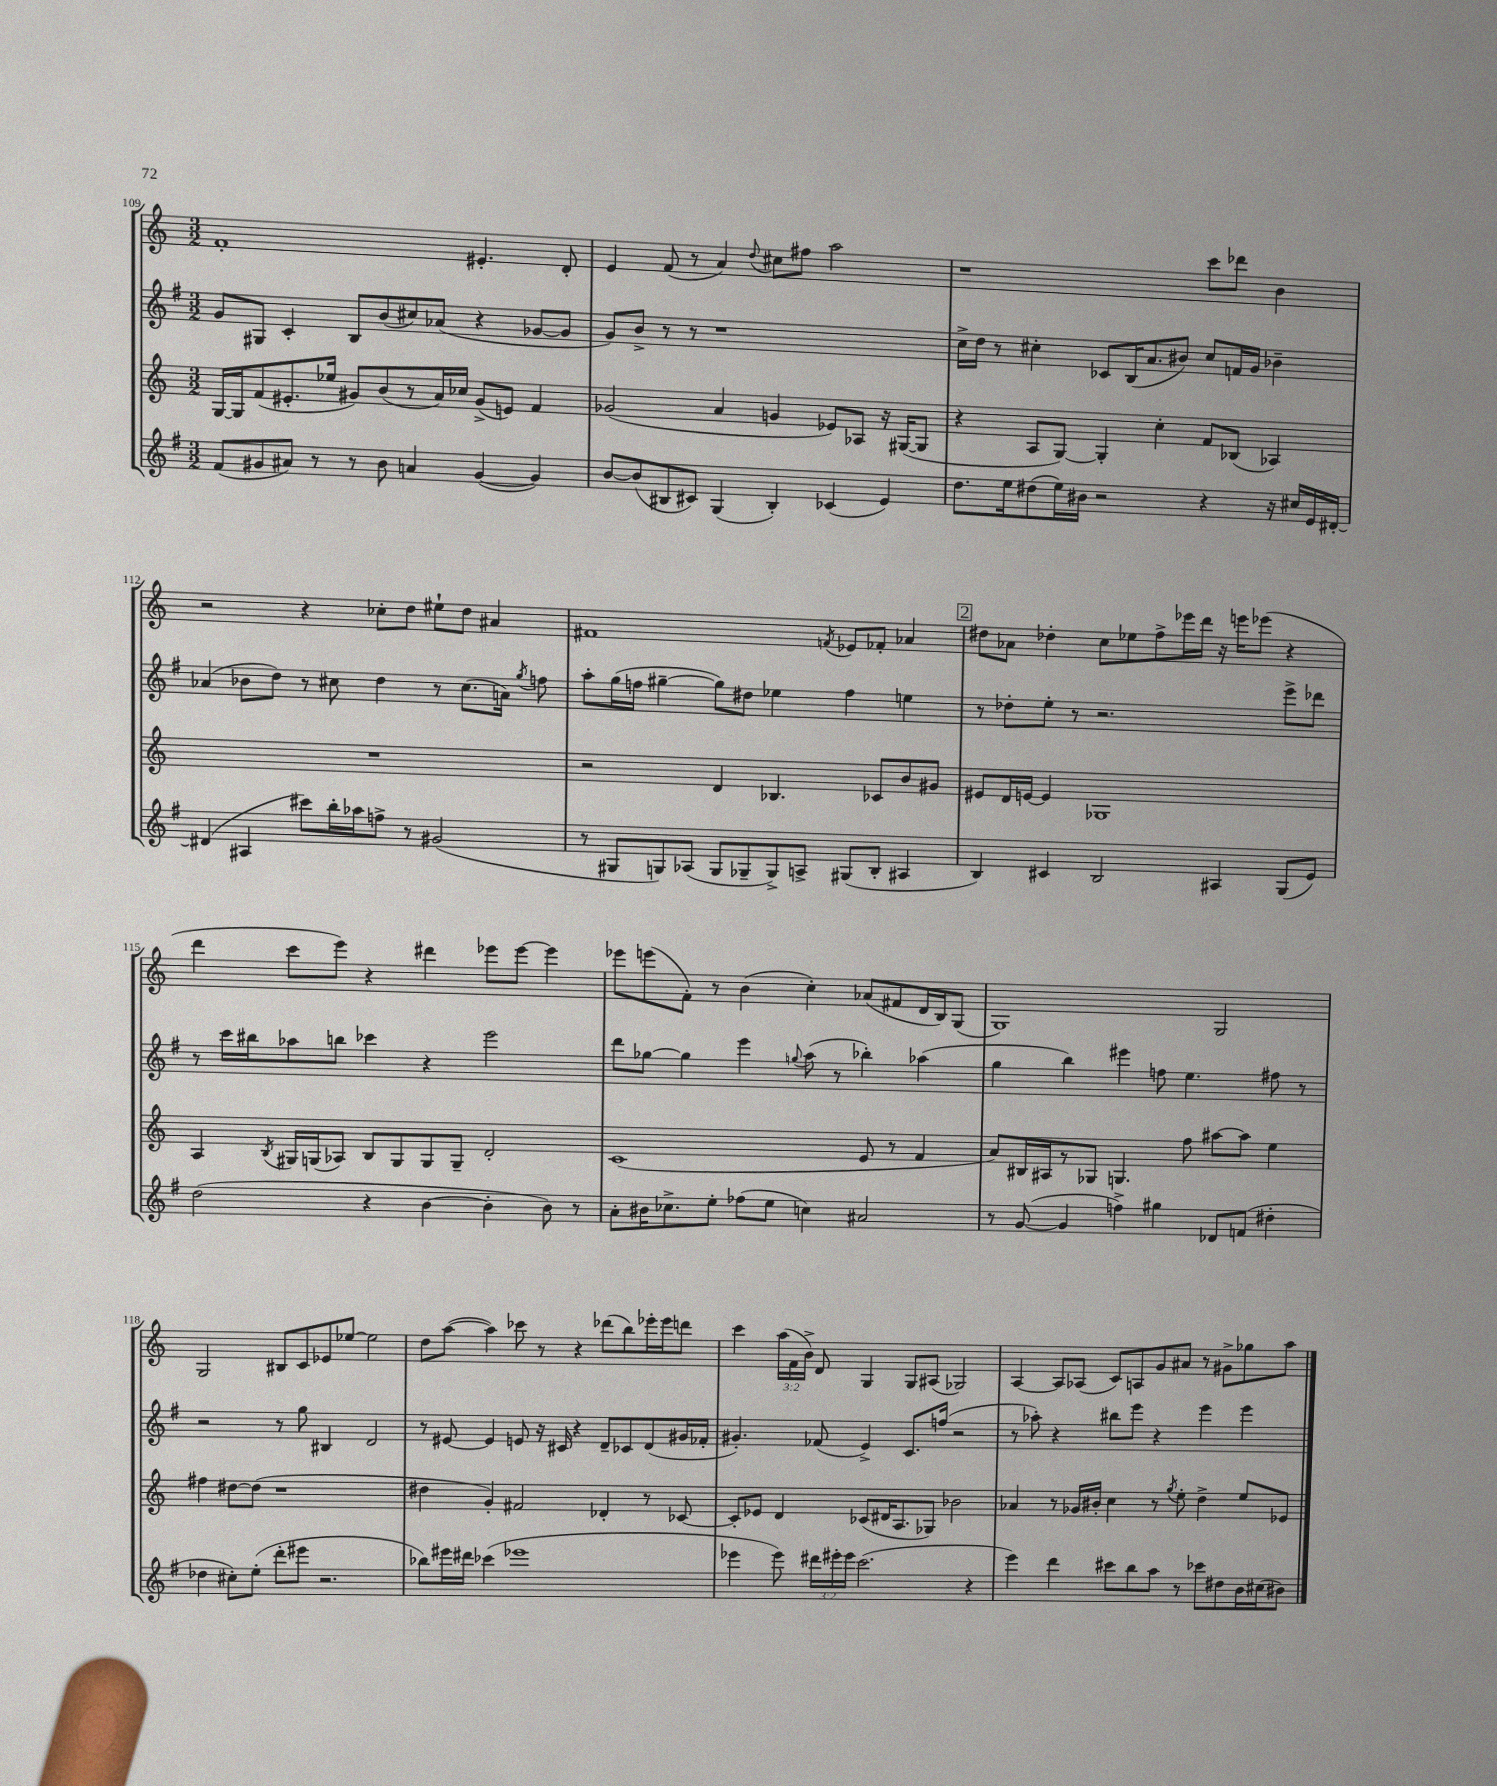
<<
\new StaffGroup <<
\new Staff = "s0" {
    \clef treble \key c \major \numericTimeSignature \time 3/2 \override Staff.TupletNumber.text = #tuplet-number::calc-fraction-text
    \autoBeamOff f'1-. eis'4.-. d'8-. |
    e'4 f'8( r8 a'4) \appoggiatura { d''8 } cis''8[ fis''8] a''2 |
    r1 c'''8[ des'''8] b'4 |
    r2 r4 ces''8[-. d''8] eis''8[-! d''8] ais'4 |
    fis'1 \acciaccatura { f'8 } ees'8[ fes'8]-. aes'4 |
    \mark \markup { \box "2" } dis''8[ aes'8] des''4-. c''8[ ees''8 f''8-> ees'''16 d'''16] r16 e'''16[ ees'''8]( r4 |
    d'''4 c'''8[ e'''8]) r4 dis'''4 ees'''8[ ees'''8]~ ees'''4 |
    ees'''8[ e'''8( f'8]-.) r8 b'4( c''4-.) aes'8[( fis'8 d'16 b16) g8]( |
    g1) g2 |
    g2 bis8[ c'8 ees'8 ees''8]~ ees''2 |
    d''8[ a''8]~( a''4) ces'''8 r8 r4 des'''8[( b''8) ees'''16-. ees'''16 d'''8] |
    c'''4 \tuplet 3/2 { a''16[( f'16 b'16]->) } d'8 g4 g8[ ais8]( ges2) |
    a4~ a8[ aes8]( c'8[) a8 g'8 ais'8] r8 gis'8[-> ges''8 a''8] \bar "|." |
}
\new Staff = "s1" {
    \clef treble \key g \major \numericTimeSignature \time 3/2
    \autoBeamOff g'8[ gis8] c'4-. b8[ b'8( cis''8) aes'8]( r4 ges'8[~ ges'8] |
    g'8[) b'8]-> r8 r8 r1 |
    c''16[-> d''16] r8 cis''4-. ces'8[ b16( a'8. bis'8]) cis''8[ f'16 g'16] bes'4-- |
    aes'4( bes'8[ d''8]) r8 cis''8 d''4 r8 cis''8.[( a'16]) \acciaccatura { g''8 } f''8 |
    a''8[-. g''16( f''16] gis''4~-- gis''8[) dis''8] ees''4 f''4 e''4 |
    \mark \markup { \box "2" } r8 des''8[-. e''8]-. r8 r2. e'''8[-> des'''8] |
    r8 c'''16[ bis''16 aes''8 b''8] ces'''4 r4 e'''2 |
    d'''8[ ges''8]~ ges''4 e'''4 \appoggiatura { g''8 } a''8( r8 bes''4-.) aes''4( |
    g''4 b''4) eis'''4 f''8 e''4. fis''8 r8 |
    r2 r8 g''8 bis4 d'2 |
    r8 eis'8~ eis'4 e'8 r16 cis'16 r4 d'8[-- ces'8 d'8( gis'16 fes'16]-. |
    gis'4.-.) fes'8( e'4->) c'8.[ f''16]( r2 |
    r8 aes''8-.) r4 bis''8[ e'''8] r4 e'''4 e'''4 \bar "|." |
}
\new Staff = "s2" {
    \clef treble \key c \major \numericTimeSignature \time 3/2
    \autoBeamOff g16[~ g16 f'8( eis'8.-. ees''16] gis'8[) b'8( r8 a'16) ces''16] gis'8[->( e'8]) f'4 |
    ges'2( a'4 g'4 ees'8[) aes8] r16 gis16[~( gis8] |
    r4 a8[ g8]~) g4-. c''4-. f'8[ bes8]( aes4) |
    R1. |
    r2 d'4 bes4. ces'8[ b'8 gis'8] |
    \mark \markup { \box "2" } eis'8[ d'16 e'16]~ e'4 ges1 |
    a4 \acciaccatura { b8 } gis16[ g16( aes8]) b8[ g8 g8 g8]-- d'2-. |
    c'1( e'8 r8 f'4 |
    a'8[) bis16 ais16 r8 ges8] g4. f''8 ais''8[~ ais''8] e''4 |
    fis''4 dis''8[~ dis''8]( r1 |
    dis''4 g'4-.) fis'2 des'4-. r8 ces'8~ |
    ces'8[-. ees'8] d'4 ces'8[( dis'16 a8. ges8]) bes'2 |
    aes'4 r8 ges'16[ bis'16]-. c''4 r8 \acciaccatura { g''8 } e''8-. d''4-> e''8[ ees'8] \bar "|." |
}
\new Staff = "s3" {
    \clef treble \key g \major \numericTimeSignature \time 3/2 \override Staff.TupletNumber.text = #tuplet-number::calc-fraction-text
    \autoBeamOff fis'8[( gis'8 ais'8]) r8 r8 b'8 a'4 gis'4~( gis'4) |
    b'8[~ b'8( bis8 cis'8]) g4( bis4-.) ces'4( e'4) |
    d''8.[ e''16 dis''8( e''16) bis'16] r2 r4 r16 cis''16[ e'16 dis'16]~-. |
    dis'4( ais4 cis'''8[) b''16-. aes''16 f''8]-> r8 gis'2( |
    r8 gis8[ g8) aes8]( g8[ ges8-- ges8->) a8]-> gis8[( b8]-. ais4 |
    \mark \markup { \box "2" } b4) cis'4 b2 ais4 g8[( e'8]) |
    d''2( r4 b'4~ b'4-. b'8) r8 |
    a'8[-. bis'16 ces''8.-> e''8]-. fes''8[( e''8] c''4) ais'2 |
    r8 g'8~( g'4 f''4->) gis''4 des'8[ f'8]( dis''4-. |
    des''4 cis''8[-.) e''8]-.( d'''8[-. eis'''8] r2. |
    bes''8[) eis'''16 dis'''16] ces'''4( ees'''1 |
    ees'''4 ees'''8) \tuplet 3/2 { dis'''16[ eis'''16-. eis'''16] } c'''2.( r4 |
    e'''4) d'''4 cis'''8[ b''8 a''8] r8 ces'''8[ dis''8 b'16 cis''16( bis'8]) \bar "|." |
}
>>
>>
\layout { \context { \Score currentBarNumber = #109 } }
